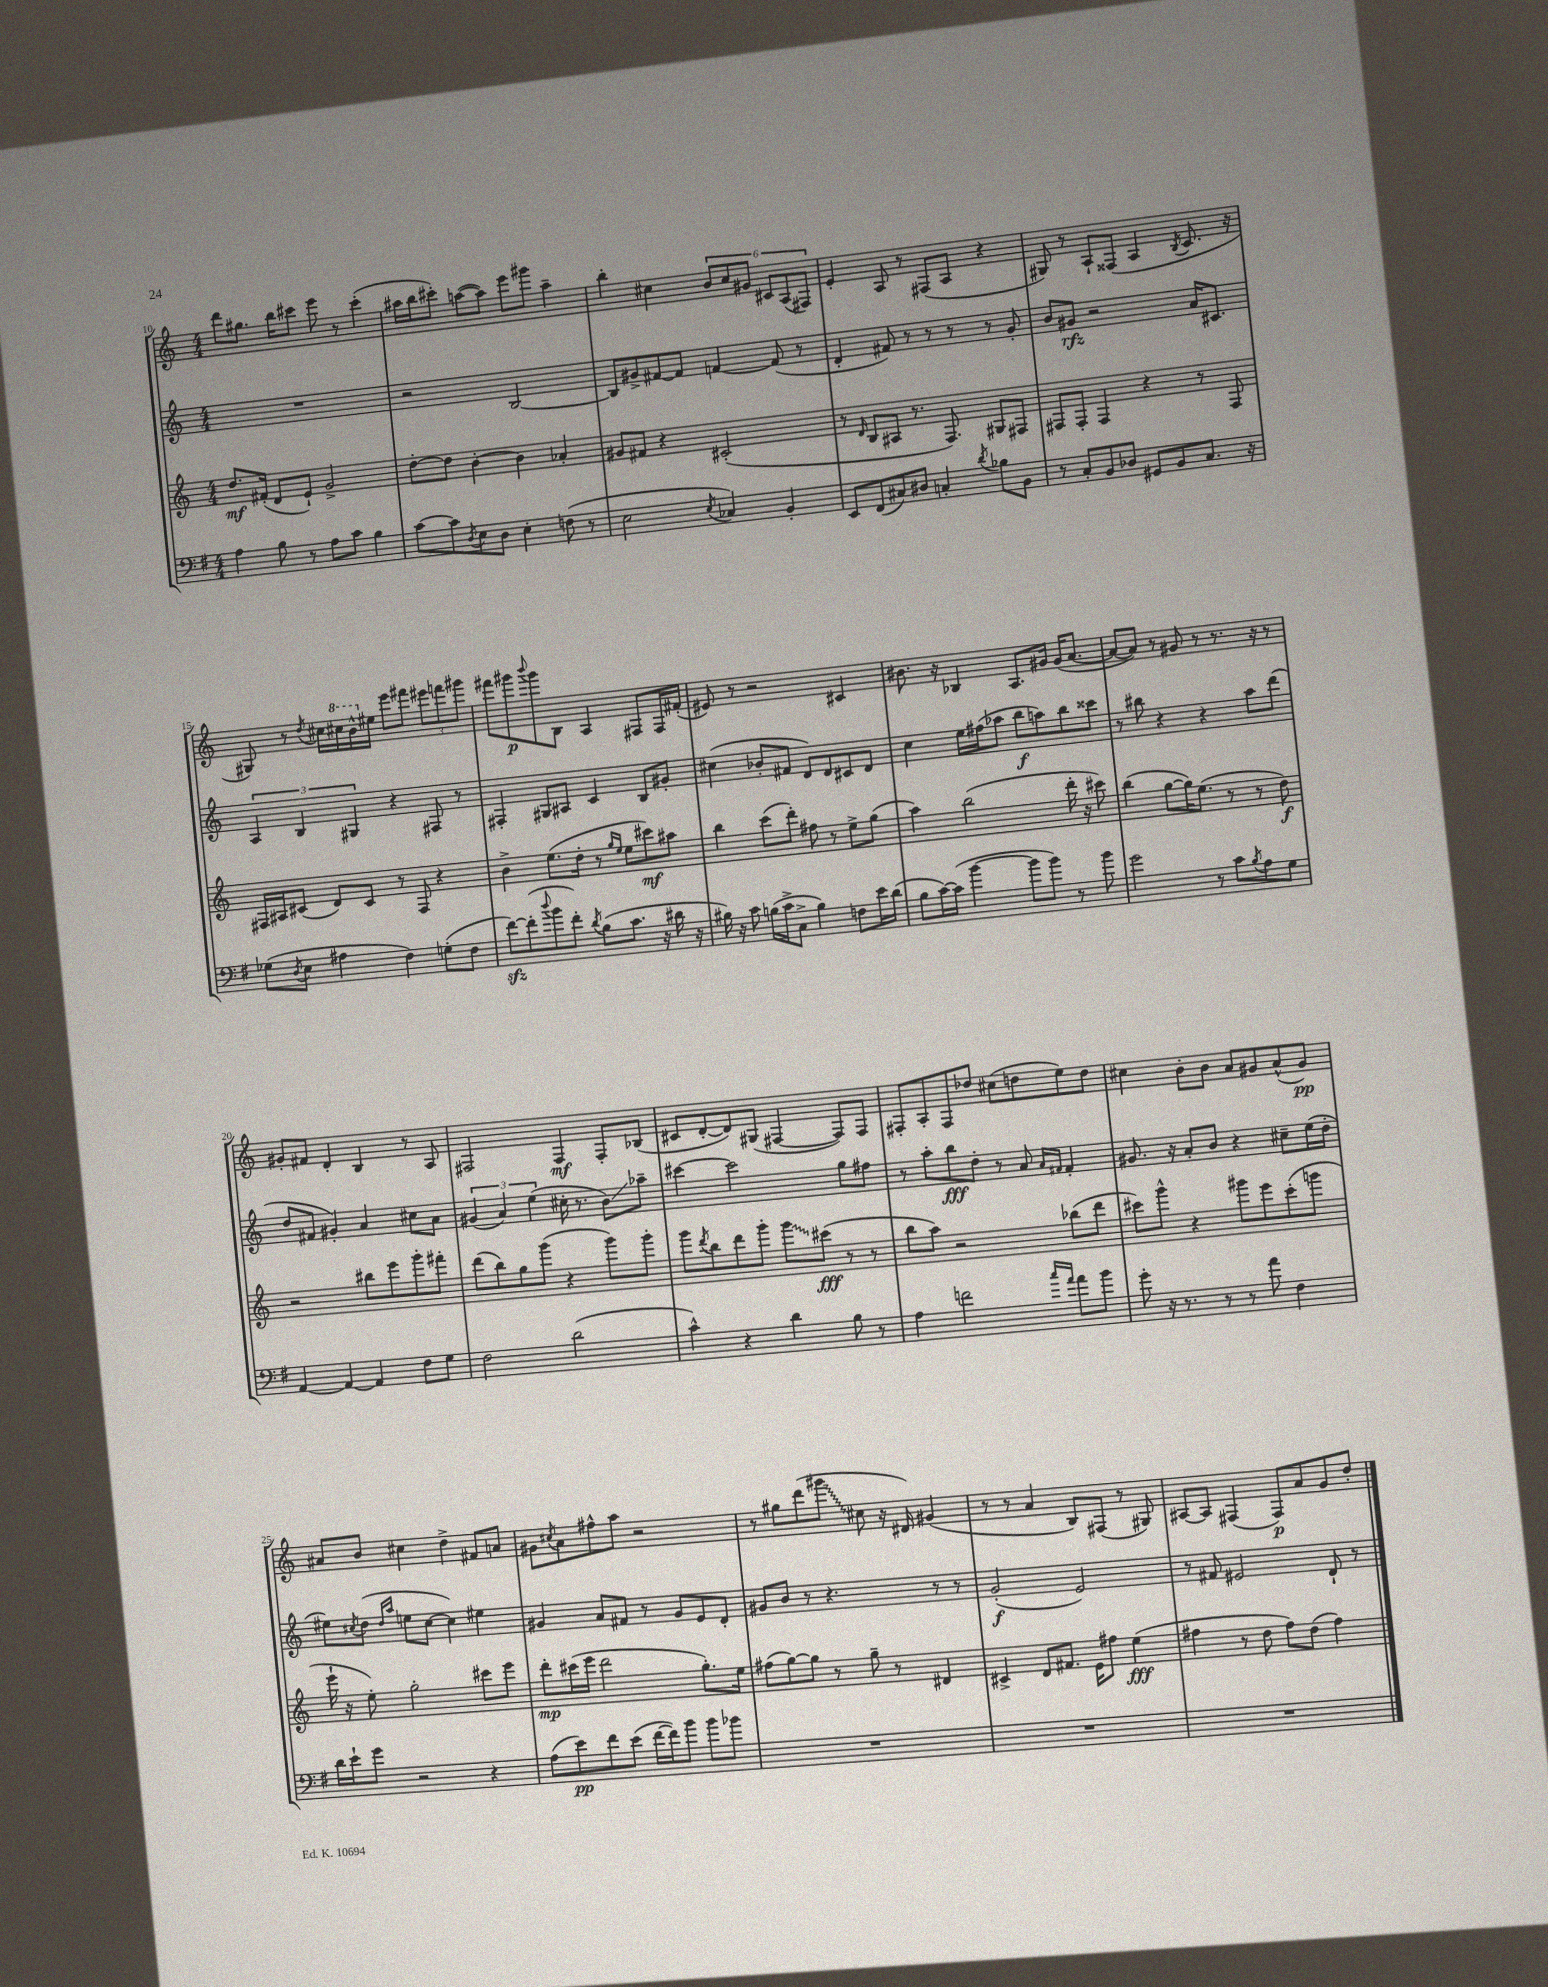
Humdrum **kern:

**kern	**kern	**kern	**kern
*staff4	*staff3	*staff2	*staff1
*clefF4	*clefG2	*clefG2	*clefG2
*k[f#]	*k[]	*k[]	*k[]
*M4/4	*M4/4	*M4/4	*M4/4
4A	8.dd	1r	8ddd
.	.	.	8.gg#
.	(16f#'	.	.
8B	8d	.	.
.	.	.	16bb
8r	8e`)	.	8ccc#
8A	2g^	.	8eee
8c	.	.	8r
4B	.	.	(4ccc#'
=	=	=	=
[8c	[8dd'	2r	16aa#
.	.	.	16bb
8c]	8dd]	.	8ccc#')
8qD	.	.	.
8E	[4b'	.	([8aa
8D	.	.	8aa])
4E'	4b]	[2B	8eee
.	.	.	8ggg#
(8F	4a-'	.	4aa~
8r	.	.	.
=	=	=	=
2E	8g#	8B]	4bb'
.	8f#	8g#^	.
.	4r	[8f#	4cc#
.	.	8f#]	.
8qE	.	.	.
4C-)	(2c#'	[4f	12b
.	.	.	12cc#
.	.	.	12g#
4BB'	.	(8f]	12c#
.	.	.	(12A
.	.	8r	.
.	.	.	12F#)
=	=	=	=
8EE	8r	4d'	4e'
.	16qqd	.	.
(8FF#	8B	.	.
8C#)	8A#	8f#)	8A
8D#	8.r	8r	8r
4C'	.	8r	(8F#
.	8.F)	.	.
.	.	8r	8A
8qd	.	.	.
8B-	8G#	8r	4r
8BB	8F#	8g'	.
=	=	=	=
8r	8F#	8b	8G#)
8C'	8F#'	8g#	8r
8BB	4F#	2r	8A`
8D-	.	.	(8F##
8GG#	4r	.	4A
8BB	.	.	.
.	.	.	8qB
8.C	8r	16a	8.c
.	.	8.c#	.
.	8F#	.	.
16r	.	.	16r
=	=	=	=
(8G-	16F#	6A	8G#)
.	16A#	.	.
8qD	.	.	.
8E	(8c#	.	8r
.	.	6B	.
.	.	.	8qdd
4A#	8d)	.	16cc#
.	.	.	16ccc#
.	.	6G#	.
.	8c#	.	16bb^^
.	.	.	16ee#
4F#)	8r	4r	8eee
.	8F#	.	8fff#
(8G'	4r	8F#	12eee#
.	.	.	12fff
8F#	.	8r	.
.	.	.	12ggg#
=	=	=	=
[8f#)	4b^	4F#'	8fff#
(8f#']	.	.	8ggg#
8qqdd	.	.	8qqbbb
8b	(8.ee	8G#	8ggg#
8f#')	.	8A#	8B
.	16dd'	.	.
8qd	.	.	.
(8B	8r	4c	4A
.	16qqgg	.	.
.	16qqee	.	.
8.c	8ee	.	.
.	8ccc#)	8B	8F#
16r	.	.	.
16d#	8aa#	8g#'	16F#
16r	.	.	(16f#'
=	=	=	=
16B#)	4bb	(4cc#	8e#)
16r	.	.	.
8c	.	.	8r
(16B	(8ccc	8b-'	2r
16c^	.	.	.
8C^	8ddd')	8f#	.
4B)	8ff#	8d)	.
.	8r	8d	.
8F	8ee^	8c#	4c#
16e	(8gg	8d	.
(16d	.	.	.
=	=	=	=
8B	4aa)	4cc	8.b#
[16c)	.	.	.
(16c]	.	.	16r
[4b	(2bb	16ee	4B-
.	.	(16ff#	.
.	.	8aa-	.
8b]	.	8bb	8.A
8b)	.	8aa)	.
.	.	.	16g#
8r	16ddd'	8bb	(16g#
.	16r	.	[8.a
8b	8ccc#)	8ccc##	.
=	=	=	=
2g	(4bb	8r	8a_
.	.	8bb#	8a])
.	[8gg	4r	8r
.	16gg])	.	8g#
.	(8.ee	.	.
8r	.	4r	8r
8c	8r	.	8.r
8qB	.	.	.
8A	8r	8aa	.
.	.	.	16r
8G	8dd)	(8ddd	8r
=	=	=	=
[4AA	2r	8dd	8g#'
.	.	8f#	8f#
4AA_	.	4g#')	4d'
4AA]	8bb#	4a	4B
.	8eee	.	.
8F#	8ggg'	8cc#	8r
8G	8fff#'	8a	8A
=	=	=	=
2F#	(8ddd	(6g#	2F#
.	8bb)	.	.
.	.	6a)	.
.	8gg	.	.
.	.	(6ee	.
.	(8ggg	.	.
(2d	4r	16cc#'	4F#
.	.	8.r	.
.	8ggg)	8b)	8F#'
.	8ggg'	8aa-~	(8B-
=	=	=	=
4c^^)	8ggg	[4ccc#	8c#
.	8qddd	.	.
.	8bb	.	[8d'
4r	8ddd	2ccc#]	8d])
.	8ggg'	.	(8G#
4d	8ggg	.	[4F#
.	(8ccc#	.	.
8B	8r	8gg	8F#])
8r	8r	8ff#	8F#
=	=	=	=
4A	8bb	8r	8F#'
.	8aa)	8aa'	8A'
2f	2r	8bb	8F#
.	.	8dd'	8dd-
.	.	8r	(8cc#
.	.	8a	8dd
16qqcc	.	16qqa	.
16qqa	.	16qqf#	.
8a	(8bb-	4f#'	8ee)
8b	8ddd	.	8dd
=	=	=	=
8g'	8ccc#)	8.g#	4cc#
16r	8ggg^^	.	.
8.r	.	16r	.
.	4r	8a'	8b'
8r	.	8b	8b
8r	8ggg#	4r	8a
8a	8eee	.	8g#
4F#	(8ccc#'	8cc#~	(8a^^
.	8ggg	(16ee	8g#)
.	.	16dd'	.
=	=	=	=
16d	16eee`	8ee#)	8a#
16e`	16r	.	.
.	.	8qcc#	.
8g	8ee')	(8dd	8b
.	.	16qqdd	.
.	.	16qqaa	.
2r	2gg'	8ee	4cc#
.	.	[8cc#	.
.	.	4cc#])	4dd^
4r	8ccc#	4ee#	8f#
.	8eee	.	8a
=	=	=	=
(8A	8ddd'	4g#	8g#
.	.	.	8qcc#
8e)	(16ccc#	.	8a
.	16eee	.	.
8f#	2ddd	8a	8ff#^^
(8e	.	8f#	8aa
[16f#	.	8r	2r
16f#])	.	.	.
8b	.	8g#	.
8b	8.gg')	8e	.
8b-	.	8d'	.
.	16ee	.	.
=	=	=	=
1r	(8ff#	8g#	8r
.	[8gg)	8b	8gg#
.	8gg]	8r	(8ddd
.	8r	4.r	8ggg#
.	8gg~	.	8cc#
.	8r	.	16r
.	.	.	16d#)
.	4d#	8r	(4g#
.	.	8r	.
=	=	=	=
1r	4c#^	(2g'	8r
.	.	.	8r
.	8d	.	4a
.	8.f#	.	.
.	.	2e)	8B)
.	16e	.	.
.	8ff#	.	(8F#
.	(4ee	.	8r
.	.	.	8G#)
=	=	=	=
1r	4ff#	8r	[8A#
.	.	8f#	8A#]
.	8r	2e#	(4F#
.	8dd	.	.
.	8ff#)	.	8F#)
.	(8dd	.	8a
.	4ff#)	8d`	8g
.	.	8r	8dd'
==	==	==	==
*-	*-	*-	*-
